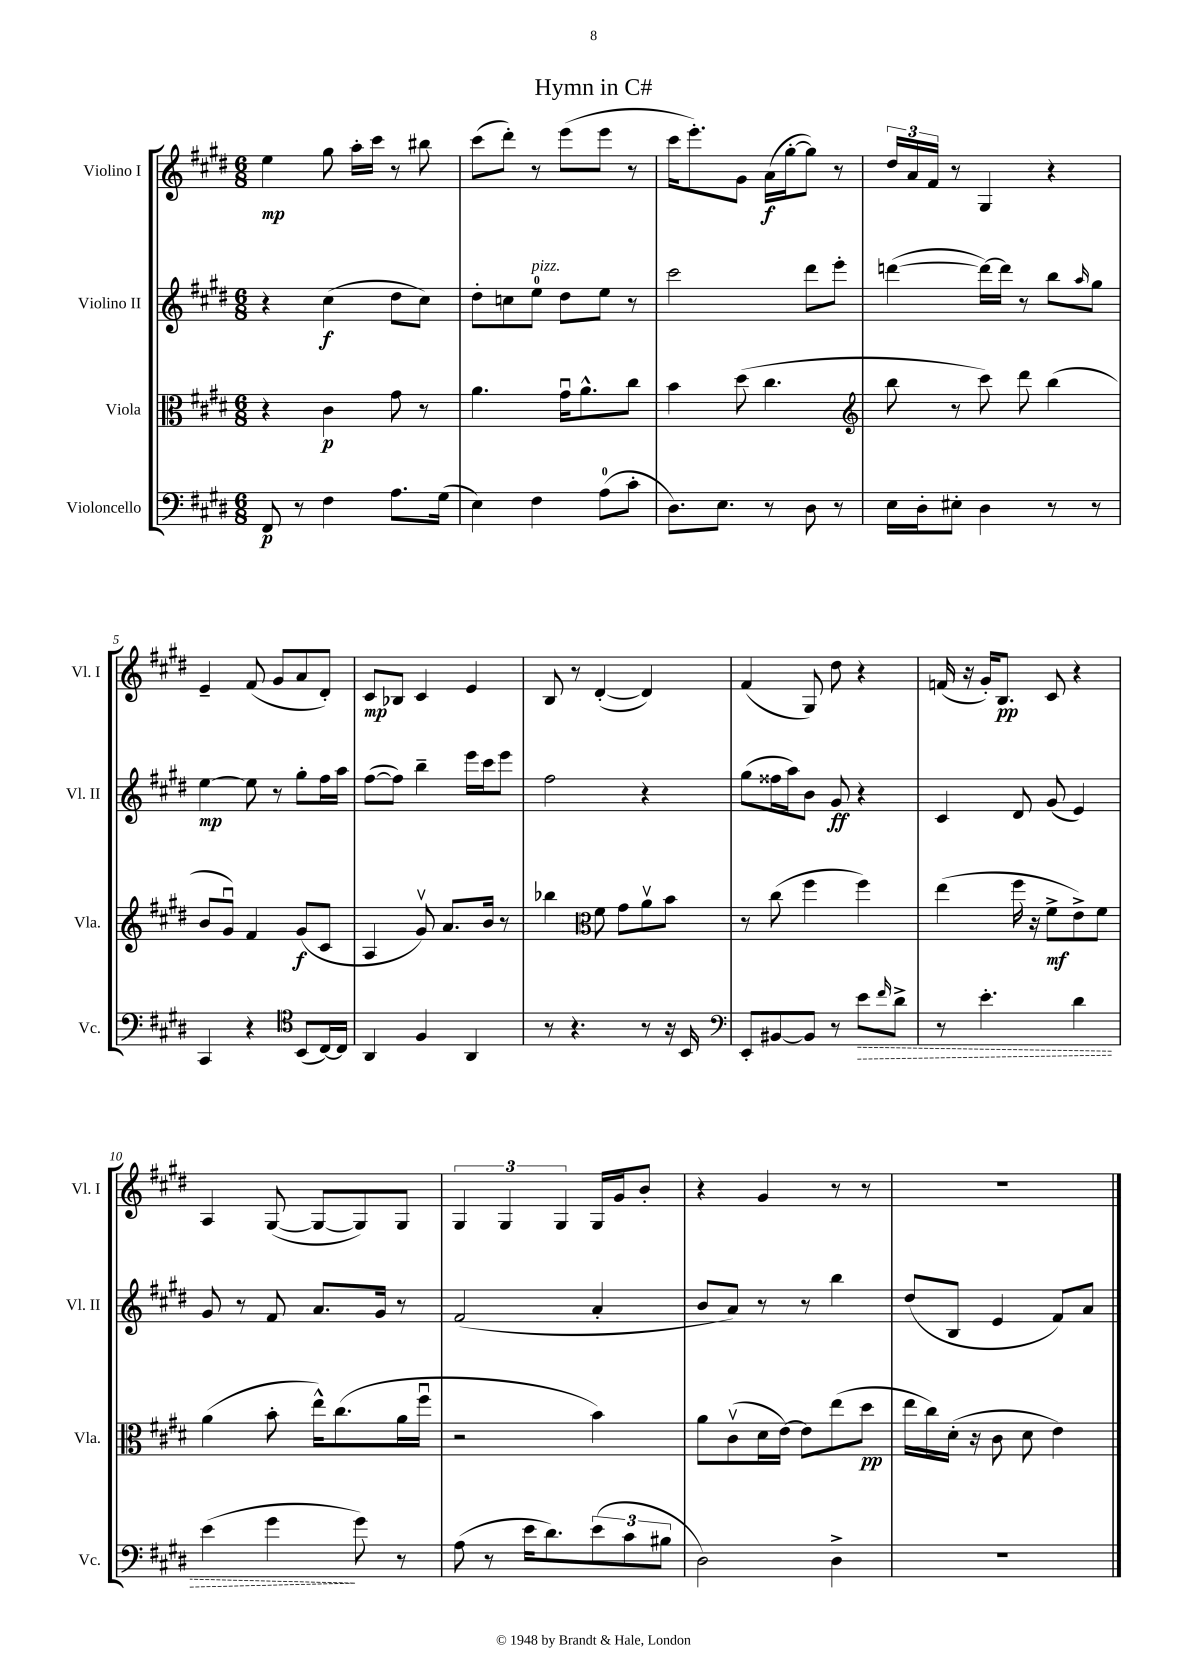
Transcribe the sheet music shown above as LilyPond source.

\header { title = "Hymn in C#" }
<<
\new StaffGroup <<
\new Staff = "s0" \with { instrumentName = "Violino I" shortInstrumentName = "Vl. I" } {
    \clef treble \key e \major \numericTimeSignature \time 6/8
    e''4\mp gis''8 a''16-. cis'''16 r8 bis''8 |
    cis'''8( dis'''8-.) r8 e'''8( e'''8 r8 |
    cis'''16 e'''8.-.) gis'8 a'16\f( gis''16~-. gis''8) r8 |
    \tuplet 3/2 { dis''16 a'16 fis'16 } r8 gis4 r4 |
    e'4-- fis'8( gis'8 a'8 dis'8-.) |
    cis'8\mp bes8 cis'4 e'4 |
    b8 r8 dis'4~-.( dis'4) |
    fis'4( gis8) dis''8 r4 |
    f'16( r16 gis'16-.) b8.\pp cis'8 r4 |
    a4 gis8~( gis8~ gis8) gis8 |
    \tuplet 3/2 { gis4 gis4 gis4 } gis16 gis'16 b'8-. |
    r4 gis'4 r8 r8 |
    R2. \bar "|." |
}
\new Staff = "s1" \with { instrumentName = "Violino II" shortInstrumentName = "Vl. II" } {
    \clef treble \key e \major \numericTimeSignature \time 6/8
    r4 cis''4\f( dis''8 cis''8) |
    dis''8-. c''8 e''8-0^\markup { \italic "pizz." } dis''8 e''8 r8 |
    cis'''2 dis'''8 e'''8-. |
    d'''4~( d'''16~) d'''16 r8 b''8 \grace { a''16 } gis''8 |
    e''4~\mp e''8 r8 gis''8-. fis''16 a''16 |
    fis''8~( fis''8) b''4-- e'''16 cis'''16 e'''8 |
    fis''2 r4 |
    gis''8( fisis''16 a''16) b'8 gis'8\ff r4 |
    cis'4 dis'8 gis'8( e'4) |
    gis'8 r8 fis'8 a'8. gis'16 r8 |
    fis'2( a'4-. |
    b'8 a'8) r8 r8 b''4 |
    dis''8( b8 e'4 fis'8) a'8 \bar "|." |
}
\new Staff = "s2" \with { instrumentName = "Viola" shortInstrumentName = "Vla." } {
    \clef alto \key e \major \numericTimeSignature \time 6/8
    r4 cis'4\p gis'8 r8 |
    a'4. gis'16\downbow a'8.-^ cis''8 |
    b'4 dis''8( cis''4. |
    \clef treble b''8 r8 cis'''8) dis'''8 b''4( |
    b'8 gis'8\downbow) fis'4 gis'8\f( cis'8 |
    a4 gis'8\upbow) a'8. b'16 r8 |
    bes''4 \clef alto fis'8 gis'8 a'8\upbow b'8 |
    r8 cis''8( fis''4 fis''4) |
    e''4( fis''16 r16 fis'8->\mf e'8->) fis'8 |
    a'4( b'8-. e''16-^) cis''8.( a'16 fis''16\downbow |
    r2 b'4) |
    a'8 cis'8\upbow( dis'16 e'16~) e'8 e''8( dis''8\pp |
    e''16 cis''16) dis'16-.( r16 cis'8 dis'8 e'4) \bar "|." |
}
\new Staff = "s3" \with { instrumentName = "Violoncello" shortInstrumentName = "Vc." } {
    \clef bass \key e \major \numericTimeSignature \time 6/8
    fis,8\p r8 fis4 a8. gis16( |
    e4) fis4 a8-0( cis'8-. |
    dis8.) e8. r8 dis8 r8 |
    e16 dis16-. eis8-. dis4 r8 r8 |
    cis,4 r4 \clef tenor b,8( cis16~) cis16 |
    a,4 fis4 a,4 |
    r8 r4. r8 r16 b,16 |
    \clef bass e,8-. bis,8~ bis,8 r8 \once \override Hairpin.style = #'dashed-line e'8\> \grace { fis'16 } dis'8-> |
    r8 e'4.-. dis'4 |
    e'4( gis'4\! gis'8) r8 |
    a8( r8 e'16 dis'8.) \tuplet 3/2 { e'8( cis'8 bis8 } |
    dis2) dis4-> |
    R2. \bar "|." |
}
>>
>>
